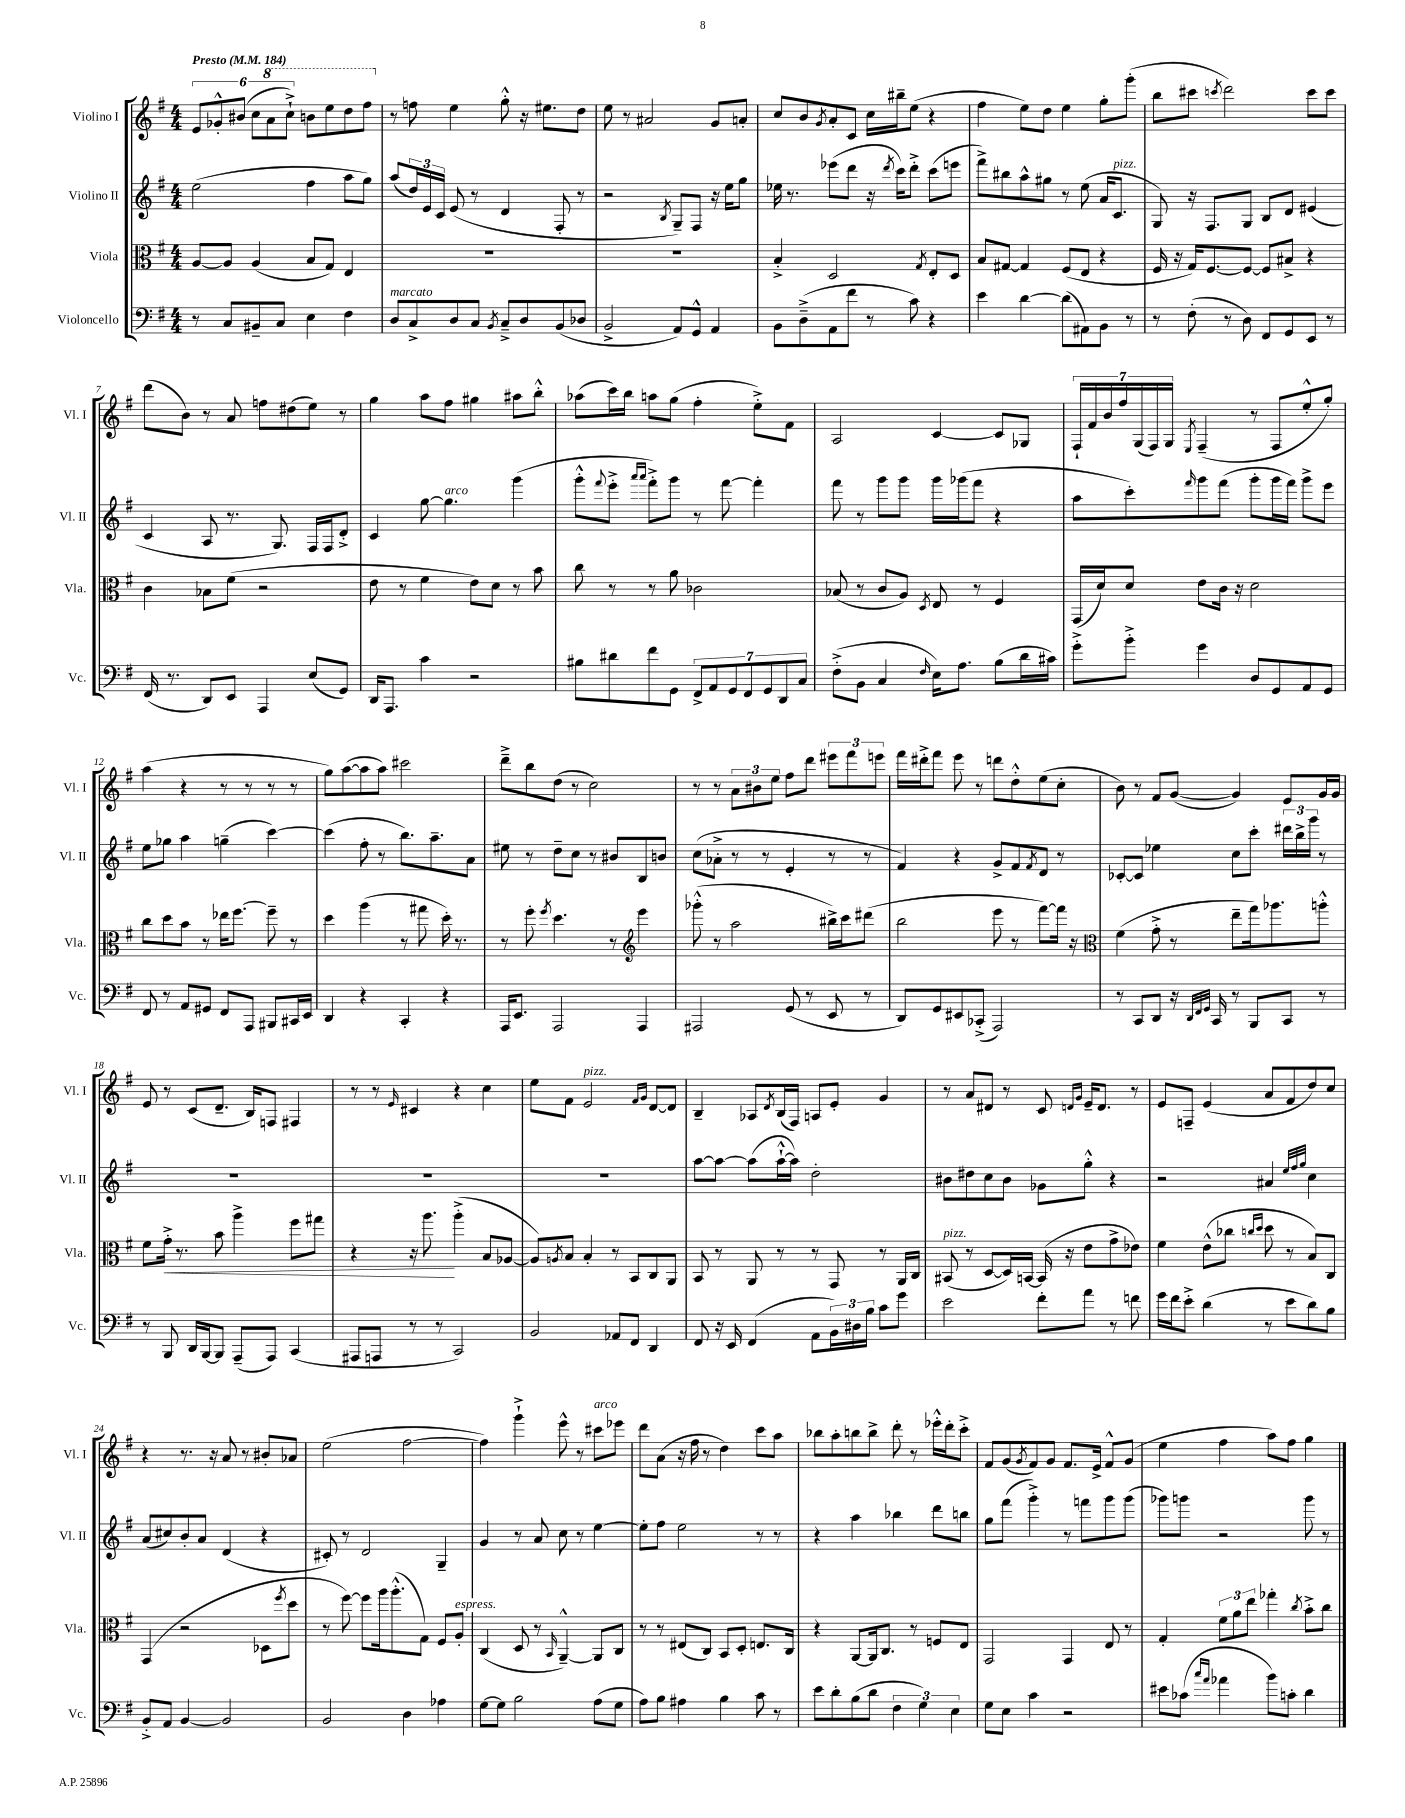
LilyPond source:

<<
\new StaffGroup <<
\new Staff = "s0" \with { instrumentName = "Violino I" shortInstrumentName = "Vl. I" } {
    \clef treble \key g \major \numericTimeSignature \time 4/4 \tempo "Presto" 4 = 184
    \tuplet 6/4 { e'8 ges'8-.-^ bis'8( c''8 \ottava #1 a''8 c'''8-!->) } b''!8 e'''8 d'''8 fis'''8 \ottava #0 |
    r8 f''8 e''4 g''8-.-^ r16 eis''8. d''8 |
    e''8 r8 ais'2 g'8 a'8-. |
    c''8 b'8 \acciaccatura { g'8 } a'8-. c'8 c''16 bis''16-- e''8( r4 |
    fis''4 e''8) d''8 e''4 g''8-. g'''8-.( |
    b''8 cis'''8 \acciaccatura { c'''8 } d'''2) c'''8 c'''8 |
    d'''8( b'8) r8 a'8 f''8 dis''8( e''8) r8 |
    g''4 a''8 fis''8 gis''4 ais''8 b''8-.-^ |
    aes''8( c'''16) b''16 a''8 g''8( fis''4-. e''8-.->) fis'8 |
    a2 c'4~ c'8 ges8 |
    \tuplet 7/4 { fis16-! fis'16 b'16 fis''16 g16( fis16) g16 } \acciaccatura { e8 } fis4--( r8 fis8 e''8-.-^ g''8-.) |
    a''4( r4 r8 r8 r8 r8 |
    g''8) a''8~( a''8 a''8) cis'''2 |
    d'''8---> b''8 d''8( r8 c''2) |
    r8 r8 \tuplet 3/2 { a'8 bis'8 e''8 } fis''8 d'''8 \tuplet 3/2 { eis'''8 fis'''8 e'''8 } |
    fis'''16 dis'''16-.-> fis'''8 e'''8 r8 d'''8 d''8-.-^ e''8( c''8-. |
    b'8) r8 fis'8 g'8~( g'4) e'8 g'16 g'16 |
    e'8 r8 c'8( d'8.-- b16) f8 fis4 |
    r8 r8 \grace { e'16 } cis'4 r4 c''4 |
    e''8 fis'8 e'2^\markup { \italic "pizz." } \grace { fis'16 g'16 } d'8~ d'8 |
    b4-- aes8 \acciaccatura { d'8 } b16( fis16) a8 e'8-. g'4 |
    r8 a'8 dis'8 r8 c'8 \grace { d'16 g'16 } e'16-- d'8. r8 |
    e'8 f8-- e'4( a'8 fis'8 d''8) c''8 |
    r4 r8. r16 a'8 r8 bis'8-. aes'8 |
    e''2( fis''2~ |
    fis''4) g'''4-!-> e'''8-^ r8 cis'''8^\markup { \italic "arco" } ees'''8 |
    d'''8 a'8( r16 fis''16 r8 d''4) c'''8 a''8 |
    bes''8 a''8-. b''8 b''8-> d'''8-. r8 ees'''16-.-^ d'''16-. c'''8-.-> |
    fis'8 g'8( \acciaccatura { g'8 } fis'8) g'8 fis'8. e'16-> fis'8-^ g'8( |
    e''4 fis''4 a''8) fis''8 g''4 \bar "|." |
}
\new Staff = "s1" \with { instrumentName = "Violino II" shortInstrumentName = "Vl. II" } {
    \clef treble \key g \major \numericTimeSignature \time 4/4
    e''2( fis''4 a''8 g''8) |
    a''8( \tuplet 3/2 { d''16) e'16 c'16 } e'8( r8 d'4 fis8-. r8 |
    r2 \acciaccatura { b8 } g8--) fis8 r16 e''16 g''8 |
    ees''16 r8. ees'''8( d'''8 r16 \acciaccatura { d'''8 } c'''16) d'''8-.-> c'''8( e'''8 |
    fis'''8->) bis''8 a''8-^ gis''8 r8 e''8( a'16 c'8.^\markup { \italic "pizz." } |
    g8) r16 fis8. g8 b8 d'8 eis'4( |
    c'4 a8 r8. g8.) fis16 fis16 d'8-.-> |
    c'4 g''8~ g''4.^\markup { \italic "arco" } g'''4( |
    g'''8-.-^ \appoggiatura { fis'''8 } e'''8-.-> \grace { a'''16 a'''16 } fis'''8-.->) g'''8 r8 fis'''8~ fis'''4-. |
    fis'''8 r8 g'''8 g'''8 g'''16 ges'''16( fis'''8 r4 |
    a''8 c'''8-.) \grace { fis'''16 } g'''8 fis'''8( g'''8-. g'''16 fis'''16) g'''8-> e'''8 |
    e''8 ges''8 a''4 g''4--( c'''4~) |
    c'''4( fis''8-. r8 b''8.) a''8.-- a'8 |
    eis''8 r8 d''8-- c''8 r8 bis'8 b8 b'8 |
    c''8( aes'8-.-> r8 r8 e'4-. r8 r8 |
    fis'4) r4 g'8-> fis'8 \acciaccatura { fis'8 } d'8 r8 |
    ces'8~-. ces'8 ees''4 c''8 c'''8-. \tuplet 3/2 { dis'''16 b''16-> g'''16 } r8 |
    R1 |
    R1 |
    R1 |
    a''8~ a''8~ a''8( a''16~-!-^ a''16) d''2-. |
    bis'8 dis''8 c''8 bis'8 ges'8 g''8-.-^ r4 |
    r2 ais'4 \grace { e''32 fis''32 g''32 } c''4 |
    a'8( cis''8) b'8-. a'8 d'4( r4 |
    cis'8-.) r8 d'2 g4-- |
    g'4 r8 a'8 c''8 r8 e''4~ |
    e''8-. fis''8 e''2 r8 r8 |
    r4 a''4 bes''4 d'''8 b''8 |
    g''8 fis'''8( g'''4-.->) r8 f'''8 g'''8 g'''8( |
    ges'''8) g'''8 r2 g'''8 r8 \bar "|." |
}
\new Staff = "s2" \with { instrumentName = "Viola" shortInstrumentName = "Vla." } {
    \clef alto \key g \major \numericTimeSignature \time 4/4
    a8~ a8 a4( b8 g8) e4 |
    R1 |
    R1 |
    b4-.-> d2 \acciaccatura { g8 } e8-. d8 |
    b8 gis8~ gis4 fis8( e8 r4 |
    fis16 r16 g16) fis8.~ fis8~ fis8 bis8-> r4 |
    c'4 bes8 fis'8( r2 |
    e'8 r8 fis'4 e'8) d'8 r8 b'8 |
    c''8 r8 r8 a'8 ces'2 |
    bes8( r8 c'8 a8) \acciaccatura { d8 } e8 r8 fis4 |
    g,16( d'16) d'8 e'8 c'16 r16 d'2 |
    c''8 d''8 b'8 r8 ees''16 fis''8.~ fis''8-- r8 |
    d''4 a''4( r8 gis''8 d''16-.) r8. |
    r8 fis''8-. \acciaccatura { fis''8 } d''4. r8 \clef treble e'''4 |
    ges'''8-.-^( r8 a''2 bis''16->) c'''16 dis'''8( |
    b''2 e'''8 r8 fis'''8~) fis'''16 r16 |
    \clef alto fis'4( g'8-.-> r8 e''8-- g''16) aes''8. a''8-.-^ |
    fis'8 g'16-.->\< r8. b'8 a''4-> fis''8 gis''8 |
    r4 r16 a''8.\! a''4-.->( b8 aes8~ |
    aes8) \acciaccatura { a8 } b8 b4-. r8 b,8 c8 a,8 |
    b,8 r8 a,8 r8 r8 g,8 r8 a,16 c16 |
    bis,8^\markup { \italic "pizz." }( r8 d8~ d16) b,16~ b,16( r16 e'8 g'8-> ees'8) |
    fis'4 e'8-^( ces''8 \grace { c''16 d''16 } d''8 r8 b8) c8 |
    g,4( r2 des8 \acciaccatura { fis''8 } d''8 |
    r8 fis''8~) fis''8 a''16 a''8.-.-^( g8) fis8 a8-.^\markup { \italic "espress." } |
    c4( d8 r8 \grace { b,16 } a,4~---^) a,8 c8 |
    r8 r8 eis8( c8) b,8 d8-. e8. c16 |
    r4 a,8~ a,16 c8. r8 f8 e8 |
    g,2 g,4 e8 r8 |
    g4-. \tuplet 3/2 { fis'8 a'8 e''8 } ges''4-. \acciaccatura { c''8 } b'8-.-> c''8 \bar "|." |
}
\new Staff = "s3" \with { instrumentName = "Violoncello" shortInstrumentName = "Vc." } {
    \clef bass \key g \major \numericTimeSignature \time 4/4
    r8 c8 bis,8-- c8 e4 fis4 |
    d8^\markup { \italic "marcato" } c8-> d8 c8 \acciaccatura { b,8 } c8---> d8 b,8( des8 |
    b,2-> a,8) g,8-^ a,4 |
    b,8 d8--->( a,8 fis'8 r8 c'8) r4 |
    e'4 d'4~ d'8( ais,8) b,8 r8 |
    r8 fis8-.( r8 d8) fis,8 g,8 e,8 r8 |
    fis,16( r8. d,8) e,8 a,,4 e8( g,8) |
    d,16 a,,8. c'4 r2 |
    bis8 dis'8 fis'8 g,8 \tuplet 7/4 { fis,8-> a,8 g,8 fis,8 g,8 d,8 c8 } |
    fis8-.->( b,8 c4 \grace { fis16 } e16) a8. b8( d'16 cis'16) |
    g'8-.-> b'8-.-> g'4 d8 g,8 a,8 g,8 |
    fis,8 r8 a,8 gis,8 fis,8 a,,8 bis,,8 cis,16 e,16 |
    d,4 r4 c,4-. r4 |
    a,,16 e,8. a,,2 a,,4 |
    ais,,2 g,8( r8 e,8 r8 |
    d,8) g,8 eis,8 ces,8-.->( a,,2) |
    r8 c,8 d,8 r16 \grace { d,32 fis,32 g,32 } c,16 r8 b,,8 c,8 r8 |
    r8 b,,8 d,16 b,,16~ b,,8 a,,8--( a,,8) c,4( |
    ais,,8 a,,8 r8 r8 c,2) |
    b,2 aes,8 fis,8 d,4 |
    fis,8 r16 e,16 fis,4( a,8 \tuplet 3/2 { b,16) dis16 b16 } c'8 g'8 |
    e'2 fis'8-. a'8 r8 f'8 |
    g'16 fis'16 e'8-.-> d'4( r8 e'8 d'8) b8 |
    b,8-.-> a,8 b,4~ b,2 |
    b,2 d4 aes4 |
    g8~ g8 b2 a8( g8 |
    a8) b8 ais4 b4 c'8 r8 |
    e'8 d'8-. b8( d'8 \tuplet 3/2 { fis4 g4) e4 } |
    g8 e8 c'4 r2 |
    eis'8 ces'8( \grace { c''16 a'16 } aes'4 b'8) c'8-. d'4 \bar "|." |
}
>>
>>
